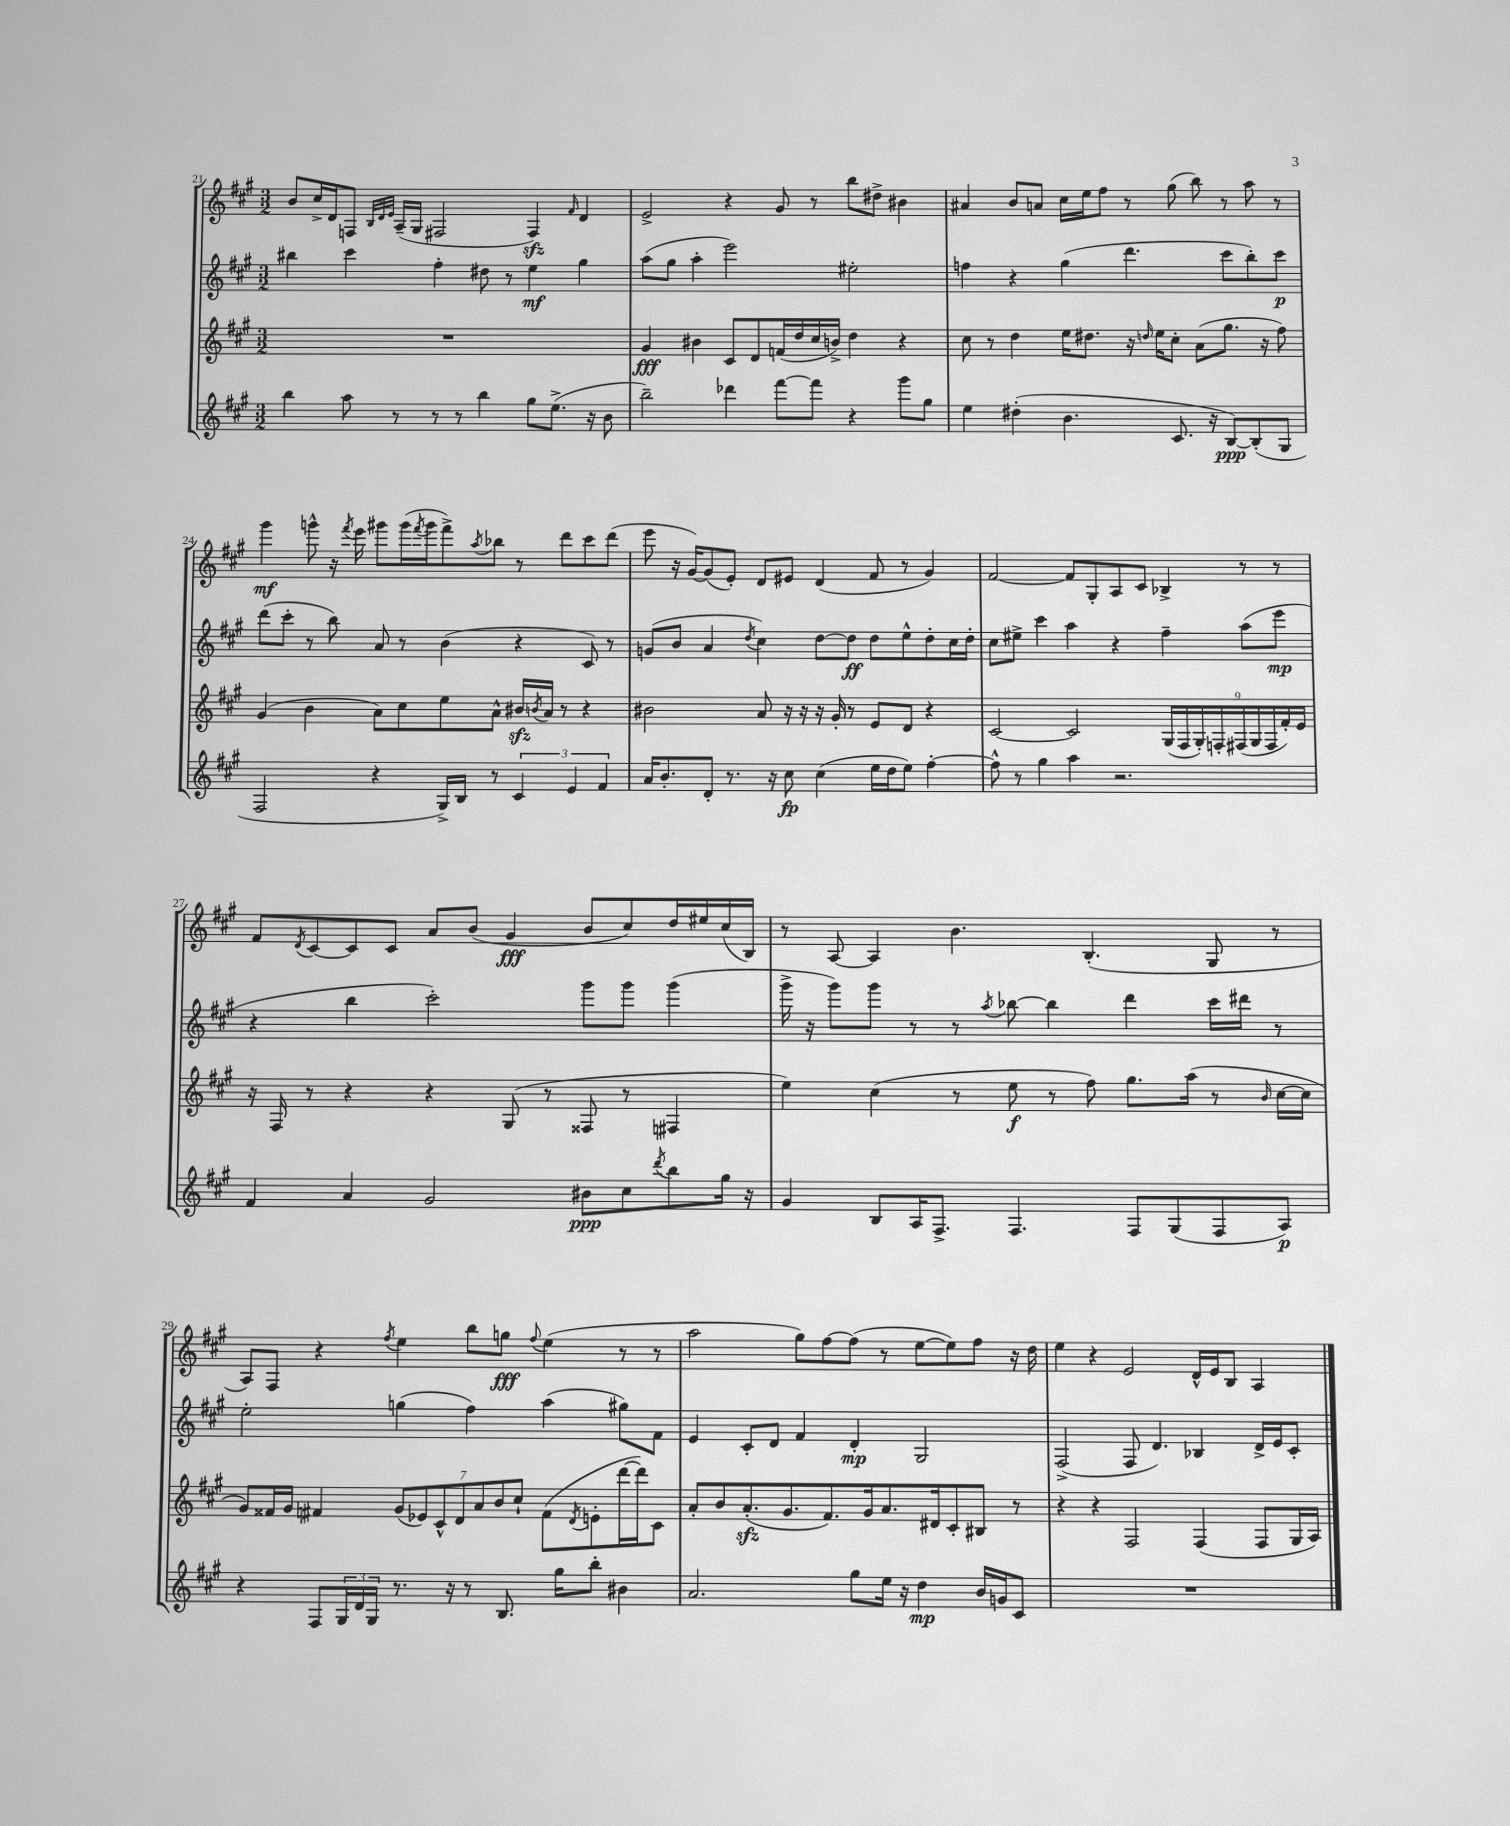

**kern	**kern	**kern	**kern
*staff4	*staff3	*staff2	*staff1
*clefG2	*clefG2	*clefG2	*clefG2
*k[f#c#g#]	*k[f#c#g#]	*k[f#c#g#]	*k[f#c#g#]
*M3/2	*M3/2	*M3/2	*M3/2
4bb\	1.r	4bb#\	8b/L
.	.	.	16cc#^/L
.	.	.	16d/J
8aa\	.	4ccc#\	8F/J
.	.	.	32qqB/LLL
.	.	.	32qqd/
.	.	.	32qqe/JJJ
8r	.	.	(16A~/LL
.	.	.	16G#/JJ
8r	.	4ff#'\	2F#/
8r	.	.	.
4bb\	.	8dd#\	.
.	.	8r	.
8gg#\L	.	4ee\	4F#/)
(8.ee^\J	.	.	.
.	.	.	16qqf#/
.	.	4gg#\	4d/
16r	.	.	.
8b\	.	.	.
=	=	=	=
2bb~\)	4g#/	(8aa\L	2e^/
.	.	8gg#\J	.
.	4b#\	4aa'\	.
4ddd-\	8c#/L	2eee\)	4r
.	8d/	.	.
[8fff#\L	(16f/L	.	8g#/
.	16dd/	.	.
8fff#\]J	16cc#/	.	8r
.	16b^/JJ)	.	.
4r	4dd\	2ee#'\	8bb\L
.	.	.	8dd#^\J
8ggg#\L	4r	.	4b#\
8gg#\J	.	.	.
=	=	=	=
4ee\	8cc#\	4ff\	4a#/
.	8r	.	.
(4dd#'\	4dd\	4r	8b/L
.	.	.	8a/J
4.b\	16ee\LK	(4gg#\	16cc#\LL
.	8.dd#\J	.	16ee\J
.	.	.	8ff#\J
.	16r	4.ddd\	8r
.	16qqdd/	.	.
.	16ee\LK	.	.
8.c#/	8cc#'\J	.	(8gg#\
.	(8a\L	.	8bb\)
16r	.	.	.
[8B/L)	8.gg#\J	8ccc#\L	8r
(8B'/]	.	8bb'\)	8aa\
.	16r	.	.
8G#/J	8ff#\)	8ccc#\J	8r
=	=	=	=
2F#/	(4g#/	(8ddd\L	4ggg#\
.	.	8ccc#'\J	.
.	4b\	8r	8ggg^^\
.	.	8bb\)	16r
.	.	.	8qfff#/
.	.	.	16eee\
4r	8a\L)	8a/	8ggg#\L
.	8cc#\	8r	(16ggg#\L
.	.	.	8qfff#/
.	.	.	16ggg#\J
16G#^/LL)	8ee\	(4b\	8fff#^\)
16B/JJ	.	.	.
.	.	.	8qaa/
8r	8a^^\J	.	8bb-\J
6c#/	16b#/LL	4r	8r
.	8qb/	.	.
.	16a/JJ	.	.
.	8r	.	8ddd\L
6e/	.	.	.
.	4r	8c#/)	8ccc#\
6f#/	.	.	.
.	.	8r	(8ddd\J
=	=	=	=
16a/LK	2b#\	(8g/L	8eee\
8.b'/	.	.	.
.	.	8b/J	16r
.	.	.	[16g#/LK)
8d'/J	.	4a/	(8g#/]
8.r	.	.	8e'/J)
.	.	8qdd/	.
.	8a/	4cc#\)	8d/L
16r	.	.	.
8cc#\	16r	.	8e#/J
.	16r	.	.
(4cc#\	16r	[8dd\L	(4d/
.	16g#'/	.	.
.	8r	8dd\]J	.
16ee\LL	8e/L	8dd\L	8f#/
16dd\J	.	.	.
8ee\J)	8d/J	8ee^^\	8r
[4ff#'\	4r	8dd'\	4g#/)
.	.	16cc#\L	.
.	.	16dd'\JJ	.
=	=	=	=
8ff#^^\]	[2c#/	8cc#\L	[2f#/
8r	.	8ee#^\J	.
4gg#\	.	4ccc#\	.
4aa\	2c#/]	4aa\	8f#/]L
.	.	.	8G#'/
2.r	.	4r	8A/
.	.	.	8c#/J
.	(18G#/LL	4ff#~\	4B-^/
.	18F#/	.	.
.	18G#'/)	.	.
.	18F'/	.	.
.	(18F#/	.	.
.	.	(8aa\L	8r
.	18G#/	.	.
.	18F#/	.	.
.	.	8eee\J	8r
.	18f#'/)	.	.
.	18e/JJ	.	.
=	=	=	=
4f#/	16r	4r	8f#/L
.	16F#/	.	.
.	.	.	8qd/
.	8r	.	[8c#/
4a/	4r	4bb\	8c#/]
.	.	.	8c#/J
2g#/	4r	2ccc#'\)	8a/L
.	.	.	(8b/J
.	(8G#/	.	4g#/
.	8r	.	.
8b#\L	8F##/	8ggg#\L	8b/L
8cc#\	8r	8ggg#\J	8cc#/)
8qddd/	.	.	.
8bb\	4F#/	(4ggg#\	16dd/L
.	.	.	16ee#/
16gg#\Jk	.	.	(16cc#/
16r	.	.	16B/JJ)
=	=	=	=
4g#/	4ee\)	16ggg#^\	8r
.	.	16r	.
.	.	8ggg#\L)	[8A/
8B/L	(4cc#\	8ggg#\J	4A/]
16A/K	.	8r	.
8.F#^/J	.	.	.
.	8r	8r	4.b\
.	.	8qaa/	.
4.F#/	8ee\	[8bb-\	.
.	8r	4bb-\]	.
.	8ff#\)	.	(4.B'/
8F#/L	8.gg#\L	4ddd\	.
(8G#/	.	.	.
.	(16aa\Jk	.	.
8F#/	8r	16ccc#\LL	8G#/
.	.	16ddd#\JJ	.
.	16qqb/	.	.
8A/J)	[16cc#\LL	8r	8r
.	16cc#\]JJ	.	.
=	=	=	=
4r	8g#/L)	2ee'\	8A/L)
.	16f##/L	.	8F#/J
.	16g#/JJ	.	.
8F#/L	4f#/	.	4r
24G#/L	.	.	.
24d/	.	.	.
24G#/JJ	.	.	.
.	.	.	8qff#/
8.r	(14g#/L	(4gg\	4ee\
.	14e-/)	.	.
.	14c#^^/	.	.
16r	.	.	.
.	14d/	.	.
8r	.	4ff#\)	8bb\L
.	14a/	.	.
.	14b/	.	.
8.B/	.	.	8gg\J
.	14cc#`/J	.	.
.	.	.	8qqff#/
.	(8f#\L	(4aa\	(4ee\
16gg#\LK	.	.	.
.	8qd/	.	.
8bb'\J	8e'\	.	.
4b#\	[16ddd\L	8gg#\L)	8r
.	16ddd\]J)	.	.
.	8c#\J	8f#\J	8r
=	=	=	=
2.a/	8a'/L	4e/	2aa\
.	8b/	.	.
.	(8.a'/	8c#'/L	.
.	.	8d/J	.
.	8.g#/	.	.
.	.	4f#/	8gg#\L)
.	8.f#/)	.	[8ff#\
8gg#\L	.	4d'/	(8ff#\]J
.	16g#/k	.	.
16ee\Jk	8.a/	.	8r
16r	.	.	.
4dd\	.	2G#/	[8ee\L
.	16d#/k	.	.
.	8c#'/	.	8ee\])
16b/LL	8B#/J	.	8ff#\J
16g/J	.	.	.
8c#/J	8r	.	16r
.	.	.	16dd\
=	=	=	=
1.r	4r	(2F#^/	4ee\
.	4r	.	4r
.	2F#/	8F#/	2e/
.	.	4.d/)	.
.	(4F#/	4B-/	16d^^/LL
.	.	.	16e/J
.	.	.	8B/J
.	8F#/L	16d^/LL	4A/
.	.	16e/J	.
.	16G#/L	8c#'/J	.
.	16A/JJ)	.	.
==	==	==	==
*-	*-	*-	*-
